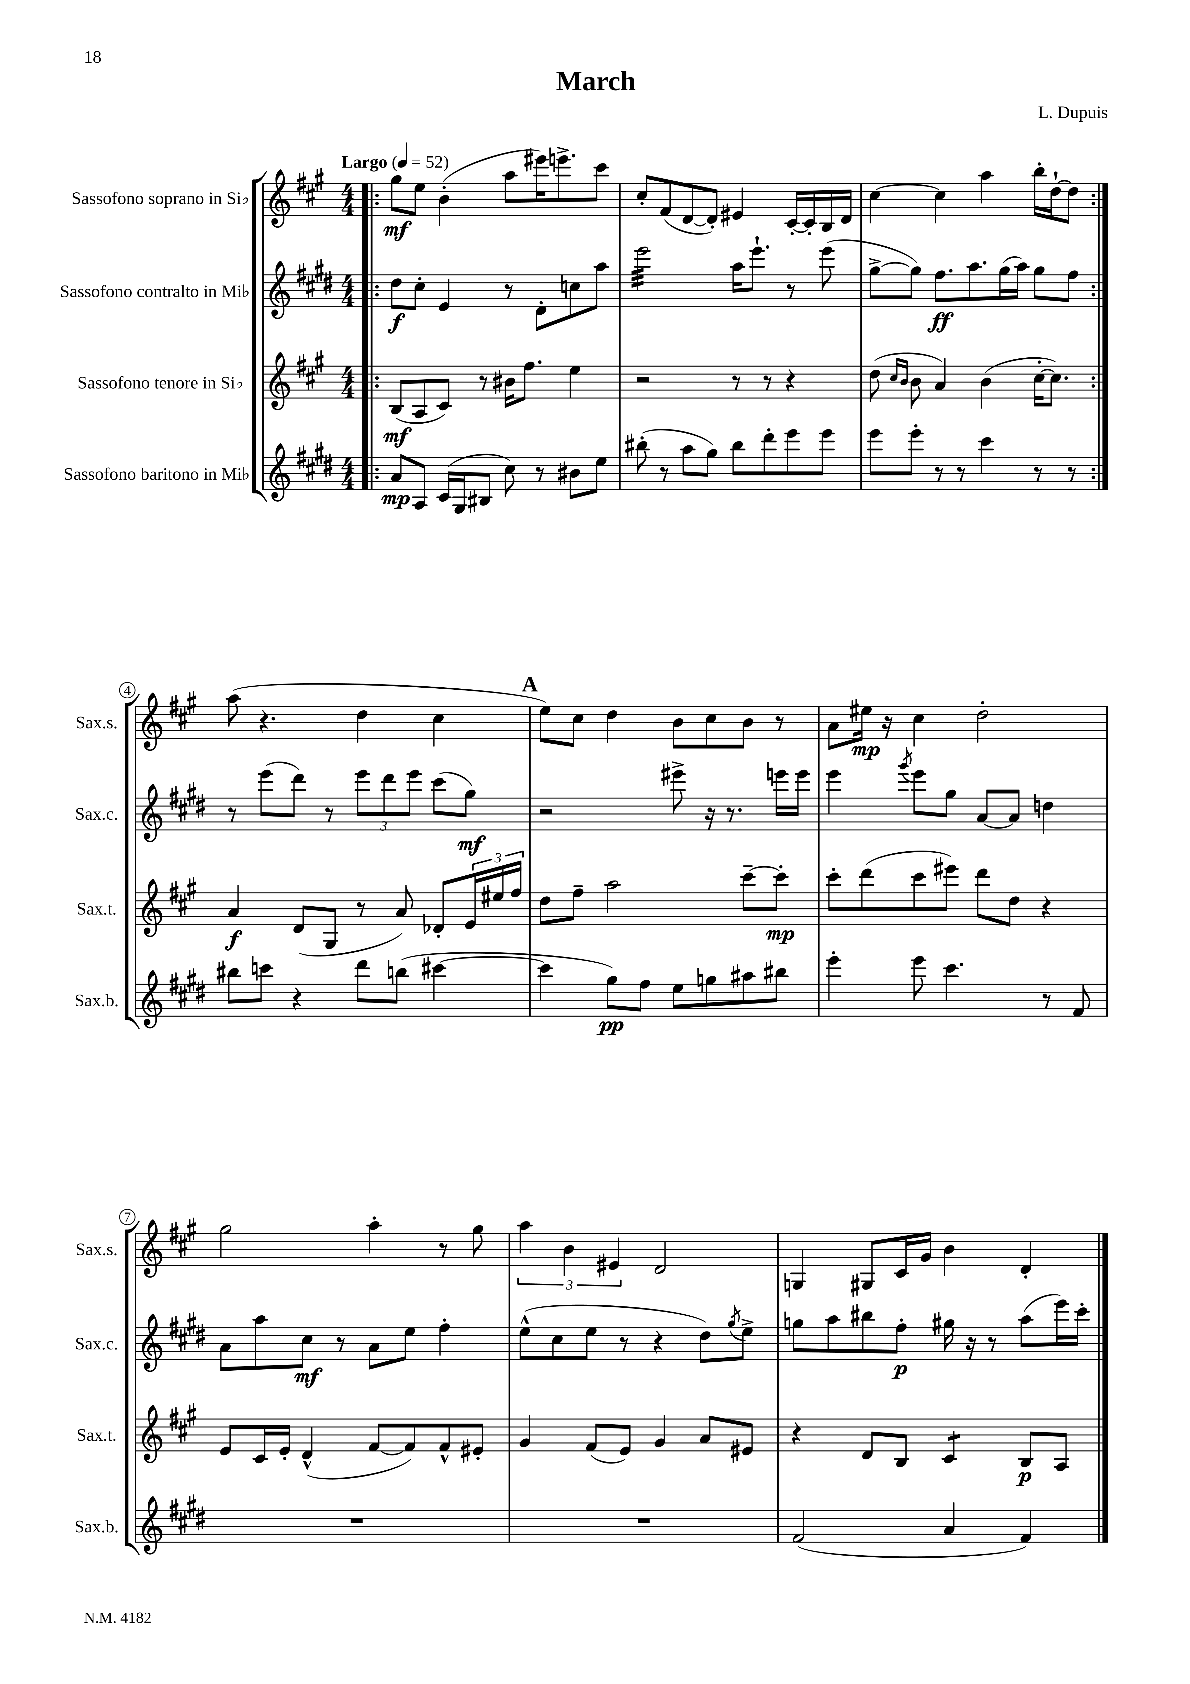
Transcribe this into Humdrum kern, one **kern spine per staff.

**kern	**kern	**kern	**kern
*staff4	*staff3	*staff2	*staff1
*clefG2	*clefG2	*clefG2	*clefG2
*k[f#c#g#d#]	*k[f#c#g#]	*k[f#c#g#d#]	*k[f#c#g#]
*M4/4	*M4/4	*M4/4	*M4/4
*MM52	*MM52	*MM52	*MM52
=!|:	=!|:	=!|:	=!|:
8a/L	(8B/L	8dd#\L	8gg#\L
8A/J	8A/	8cc#'\J	8ee\J
(16c#/LL	8c#/J)	4e/	(4b'\
16G#/J	.	.	.
8B#/J	8r	.	.
8cc#\)	16b#\LK	8r	8aa\L
.	8.ff#\J	.	.
8r	.	8d#'\L	16eee#\K)
.	.	.	8.eee^\
8b#\L	4ee\	8cc\	.
8ee\J	.	8aa\J	8ccc#\J
=	=	=	=
(8bb#'\	2r	2eee\	8cc#'/L
8r	.	.	(8f#/
8aa\L	.	.	[8d/
8gg#\J)	.	.	8d'/]J)
8bb#\L	8r	16aa\LK	4e#/
.	.	8.eee`\J	.
8ddd#'\	8r	.	.
8eee\	4r	8r	[16c#'/LL
.	.	.	16c#'/]
8eee\J	.	(8eee\	16B/
.	.	.	16d/JJ
=	=	=	=
8eee\L	(8dd\	[8gg#^\L	[4cc#\
.	16qqcc#/LL	.	.
.	16qqb/JJ	.	.
8eee'\J	8b\	8gg#\]J)	.
8r	4a/)	8.ff#\L	4cc#\]
8r	.	.	.
.	.	8.aa\	.
4ccc#\	(4b\	.	4aa\
.	.	(16gg#\L	.
.	.	16aa\JJ)	.
8r	[16cc#'\LK	8gg#\L	16bb'\LL
.	8.cc#\]J)	.	[16dd`\J
8r	.	8ff#\J	8dd\]J
=:|!	=:|!	=:|!	=:|!
8bb#\L	4a/	8r	(8aa\
8ccc\J	.	(8eee\L	4.r
4r	(8d/L	8ddd#\J)	.
.	8G#/J	8r	.
8ddd#\L	8r	12eee\L	4dd\
.	.	12ddd#\	.
(8bb\J	8a/)	.	.
.	.	12eee\J	.
[4ccc#\	8d-'/L	(8ccc#\L	4cc#\
.	24e/L	8gg#\J)	.
.	24ee#/	.	.
.	24ff#/JJ	.	.
=	=	=	=
4ccc#\]	8dd\L	2r	8ee\L)
.	8ff#~\J	.	8cc#\J
8gg#\L)	2aa\	.	4dd\
8ff#\J	.	.	.
8ee\L	.	8eee#^\	8b\L
8gg\	.	16r	8cc#\
.	.	8.r	.
8aa#\	[8ccc#~\L	.	8b\J
8bb#\J	8ccc#'\]J	16eee\LL	8r
.	.	16eee\JJ	.
=	=	=	=
4eee'\	8ccc#'\L	4eee\	8a\L
.	(8ddd\	.	16ee#\Jk
.	.	.	16r
.	.	8qggg#/	.
8eee\	8ccc#\	8eee\L	4cc#\
4.ccc#\	8eee#\J)	8gg#\J	.
.	8ddd\L	[8a/L	2dd'\
.	8dd\J	8a/]J	.
8r	4r	4dd\	.
8f#/	.	.	.
=	=	=	=
1r	8e/L	8a\L	2gg#\
.	16c#/L	8aa\	.
.	16e'/JJ	.	.
.	(4d^^/	8cc#\J	.
.	.	8r	.
.	[8f#/L	8a\L	4aa'\
.	8f#/])	8ee\J	.
.	8f#^^/	4ff#'\	8r
.	8e#'/J	.	8gg#\
=	=	=	=
1r	4g#/	(8ee^^\L	6aa\
.	.	8cc#\	.
.	.	.	6b\
.	(8f#/L	8ee\J	.
.	.	.	6e#/
.	8e/J)	8r	.
.	4g#/	4r	2d/
.	8a/L	8dd#\L)	.
.	.	8qgg#/	.
.	8e#/J	8ee^\J	.
=	=	=	=
(2f#/	4r	8gg\L	4G/
.	.	8aa\	.
.	8d/L	8bb#\	8G#/L
.	8B/J	8ff#'\J	16c#/L
.	.	.	16g#/JJ
4a/	4c#/	16gg#\	4b\
.	.	16r	.
.	.	8r	.
4f#/)	8B/L	(8aa\L	4d'/
.	8A/J	16eee\L)	.
.	.	16ccc#'\JJ	.
==	==	==	==
*-	*-	*-	*-
